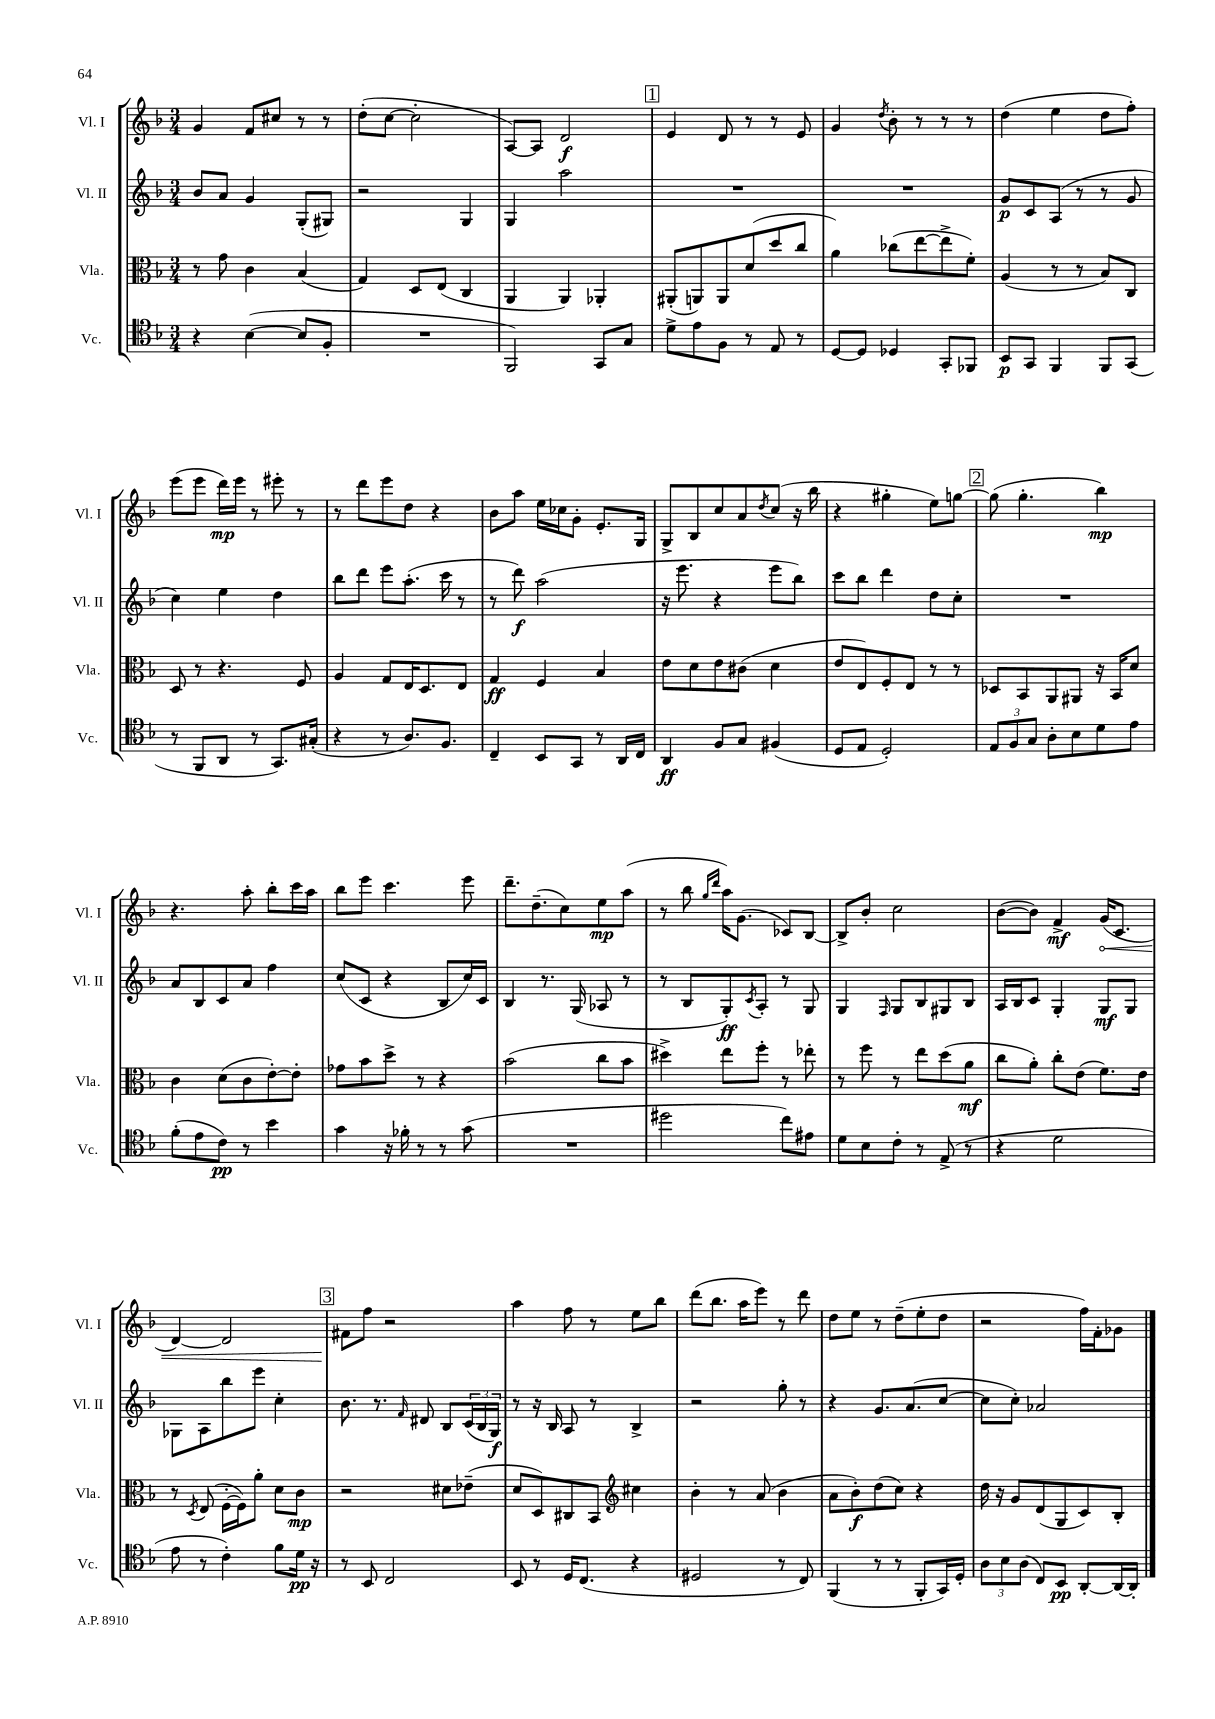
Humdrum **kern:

**kern	**kern	**kern	**kern
*staff4	*staff3	*staff2	*staff1
*clefC4	*clefC3	*clefG2	*clefG2
*k[b-]	*k[b-]	*k[b-]	*k[b-]
*M3/4	*M3/4	*M3/4	*M3/4
4r	8r	8b-	4g
.	8g	8a	.
([4B-	4c	4g	8f
.	.	.	8cc#
8B-]	(4B-	(8G'	8r
8F'	.	8G#)	8r
=	=	=	=
2.r	4G)	2r	(8dd'
.	.	.	[8cc
.	8D	.	2cc']
.	(8E	.	.
.	4C	4G	.
=	=	=	=
2FF)	4AA	4G	[8A)
.	.	.	8A]
.	4AA)	2aa	2d
8GG	4AA-'	.	.
8G	.	.	.
=	=	=	=
8d^	(8AA#'	2.r	4e
8e	8AA)	.	.
8F	8AA	.	8d
8r	(8d	.	8r
8E	8dd	.	8r
8r	8cc	.	8e
=	=	=	=
[8D	4a)	2.r	4g
8D]	.	.	.
.	.	.	8qdd
4D-	(8cc-	.	8b-'
.	[8ee	.	8r
8GG'	8ee^]	.	8r
8FF-	8f')	.	8r
=	=	=	=
8BB-	(4A	8g	(4dd
8GG	.	8c	.
4FF	8r	(8A	4ee
.	8r	8r	.
8FF	8B-)	8r	8dd
(8GG	8C	8g	8ff')
=	=	=	=
8r	8D	4cc)	(8eee
8FF	8r	.	8eee
8AA	4.r	4ee	16ddd)
.	.	.	16eee
8r	.	.	8r
8.GG)	.	4dd	8eee#'
.	8F	.	8r
(16G#'	.	.	.
=	=	=	=
4r	4A	8bb-	8r
.	.	8ddd	8ddd
8r	8G	8eee	8eee
8.A)	16E	(8.aa'	8dd
.	8.D	.	.
.	.	.	4r
8.F	.	16ccc	.
.	8E	8r	.
=	=	=	=
4C~	4G	8r	8b-
.	.	8ddd)	8aa
8BB-	4F	(2aa	16ee
.	.	.	16cc-
8GG	.	.	8g'
8r	4B-	.	8.e'
16AA	.	.	.
16C	.	.	16G
=	=	=	=
4AA	8e	16r	8G^
.	.	8.eee	.
.	8d	.	8B-
8F	8e	4r	8cc
8G	(8c#	.	8a
.	.	.	8qdd
(4F#	4d	8eee	(8cc
.	.	8bb-)	16r
.	.	.	16bb-
=	=	=	=
8D	8e	8ccc	4r
8E	8E)	8bb-	.
2D')	8F'	4ddd	4gg#'
.	8E	.	.
.	8r	8dd	8ee)
.	8r	8cc'	[8gg
=	=	=	=
12E	8D-	2.r	(8gg]
12F	.	.	.
.	8BB-	.	4.gg'
12G	.	.	.
8A'	8AA	.	.
8B-	8AA#	.	.
8d	16r	.	4bb-)
.	16BB-	.	.
8e	8d	.	.
=	=	=	=
(8f'	4c	8a	4.r
8e	.	8B-	.
8c)	(8d	8c	.
8r	8c	8a	8aa'
4b-	[8e')	4ff	8bb-'
.	8e']	.	16ccc
.	.	.	16aa
=	=	=	=
4g	8g-	(8cc	8bb-
.	8b-	8c	8eee
16r	8dd^	4r	4.ccc
16f-'	.	.	.
8r	8r	.	.
8r	4r	8B-	.
(8g	.	16cc)	8eee
.	.	16c	.
=	=	=	=
2.r	(2b-	4B-	8.ddd~
.	.	.	(8.dd~
.	.	8.r	.
.	.	.	8cc)
.	.	(16G	.
.	8cc	8A-	8ee
.	8b-	8r	(8aa
=	=	=	=
2dd#	4dd#^)	8r	8r
.	.	8B-	8bb-
.	.	.	16qqgg
.	.	.	16qqddd
.	8ee	8G')	16aa)
.	.	.	(8.g
.	.	8qc	.
.	8ff'	8A'	.
8cc)	8r	8r	8c-)
8e#	8ee-'	8G	[8B-
=	=	=	=
8d	8r	4G	8B-^]
8B-	8ff	.	8b-'
.	.	16qqF	.
8c'	8r	8G	2cc
8r	8ee	8B-	.
(8E^	(8dd	8G#	.
8r	8a	8B-	.
=	=	=	=
4r	8cc	16A	([8b-
.	.	16B-	.
.	8a')	8c	8b-])
2d	8cc'	4G'	4f^
.	(8e	.	.
.	8.f)	8G	(16g
.	.	.	8.c
.	.	8G	.
.	16e	.	.
=	=	=	=
8e	8r	8G-	[4d)
.	8qD	.	.
8r	(8E	8A	.
4c')	[16F'	8bb-	2d]
.	16F])	.	.
.	8a'	8eee	.
8f	8d	4cc'	.
16d	8c	.	.
16r	.	.	.
=	=	=	=
8r	2r	8.b-	8f#
8BB-	.	.	8ff
.	.	8.r	.
2C	.	.	2r
.	.	16qqf	.
.	.	8d#	.
.	8d#	8B-	.
.	(8e-~	(24c	.
.	.	24B-	.
.	.	24G)	.
=	=	=	=
8BB-	8d	8r	4aa
8r	8D)	16r	.
.	.	16B-	.
16D	8C#	8A	8ff
(8.C	.	.	.
.	8BB-	8r	8r
*	*clefG2	*	*
4r	4cc#	4B-^	8ee
.	.	.	8bb-
=	=	=	=
2D#	4b-'	2r	(8ddd
.	.	.	8.bb-
.	8r	.	.
.	.	.	16aa
.	(8a	.	8eee)
8r	4b-	8gg'	8r
8C)	.	8r	8ddd
=	=	=	=
(4FF	8a	4r	8dd
.	8b-')	.	8ee
8r	(8dd	8.g	8r
8r	8cc)	.	(8dd~
.	.	(8.a	.
8FF'	4r	.	8ee'
16GG)	.	[8cc	8dd
16D'	.	.	.
=	=	=	=
12A	16dd	8cc]	2r
.	16r	.	.
12B-	.	.	.
.	8g	8cc')	.
(12A	.	.	.
8C)	(8d	2a-	.
8BB-	8G	.	.
[8AA'	8c)	.	16ff)
.	.	.	16f'
16AA_	8B-'	.	8g-
16AA']	.	.	.
==	==	==	==
*-	*-	*-	*-
